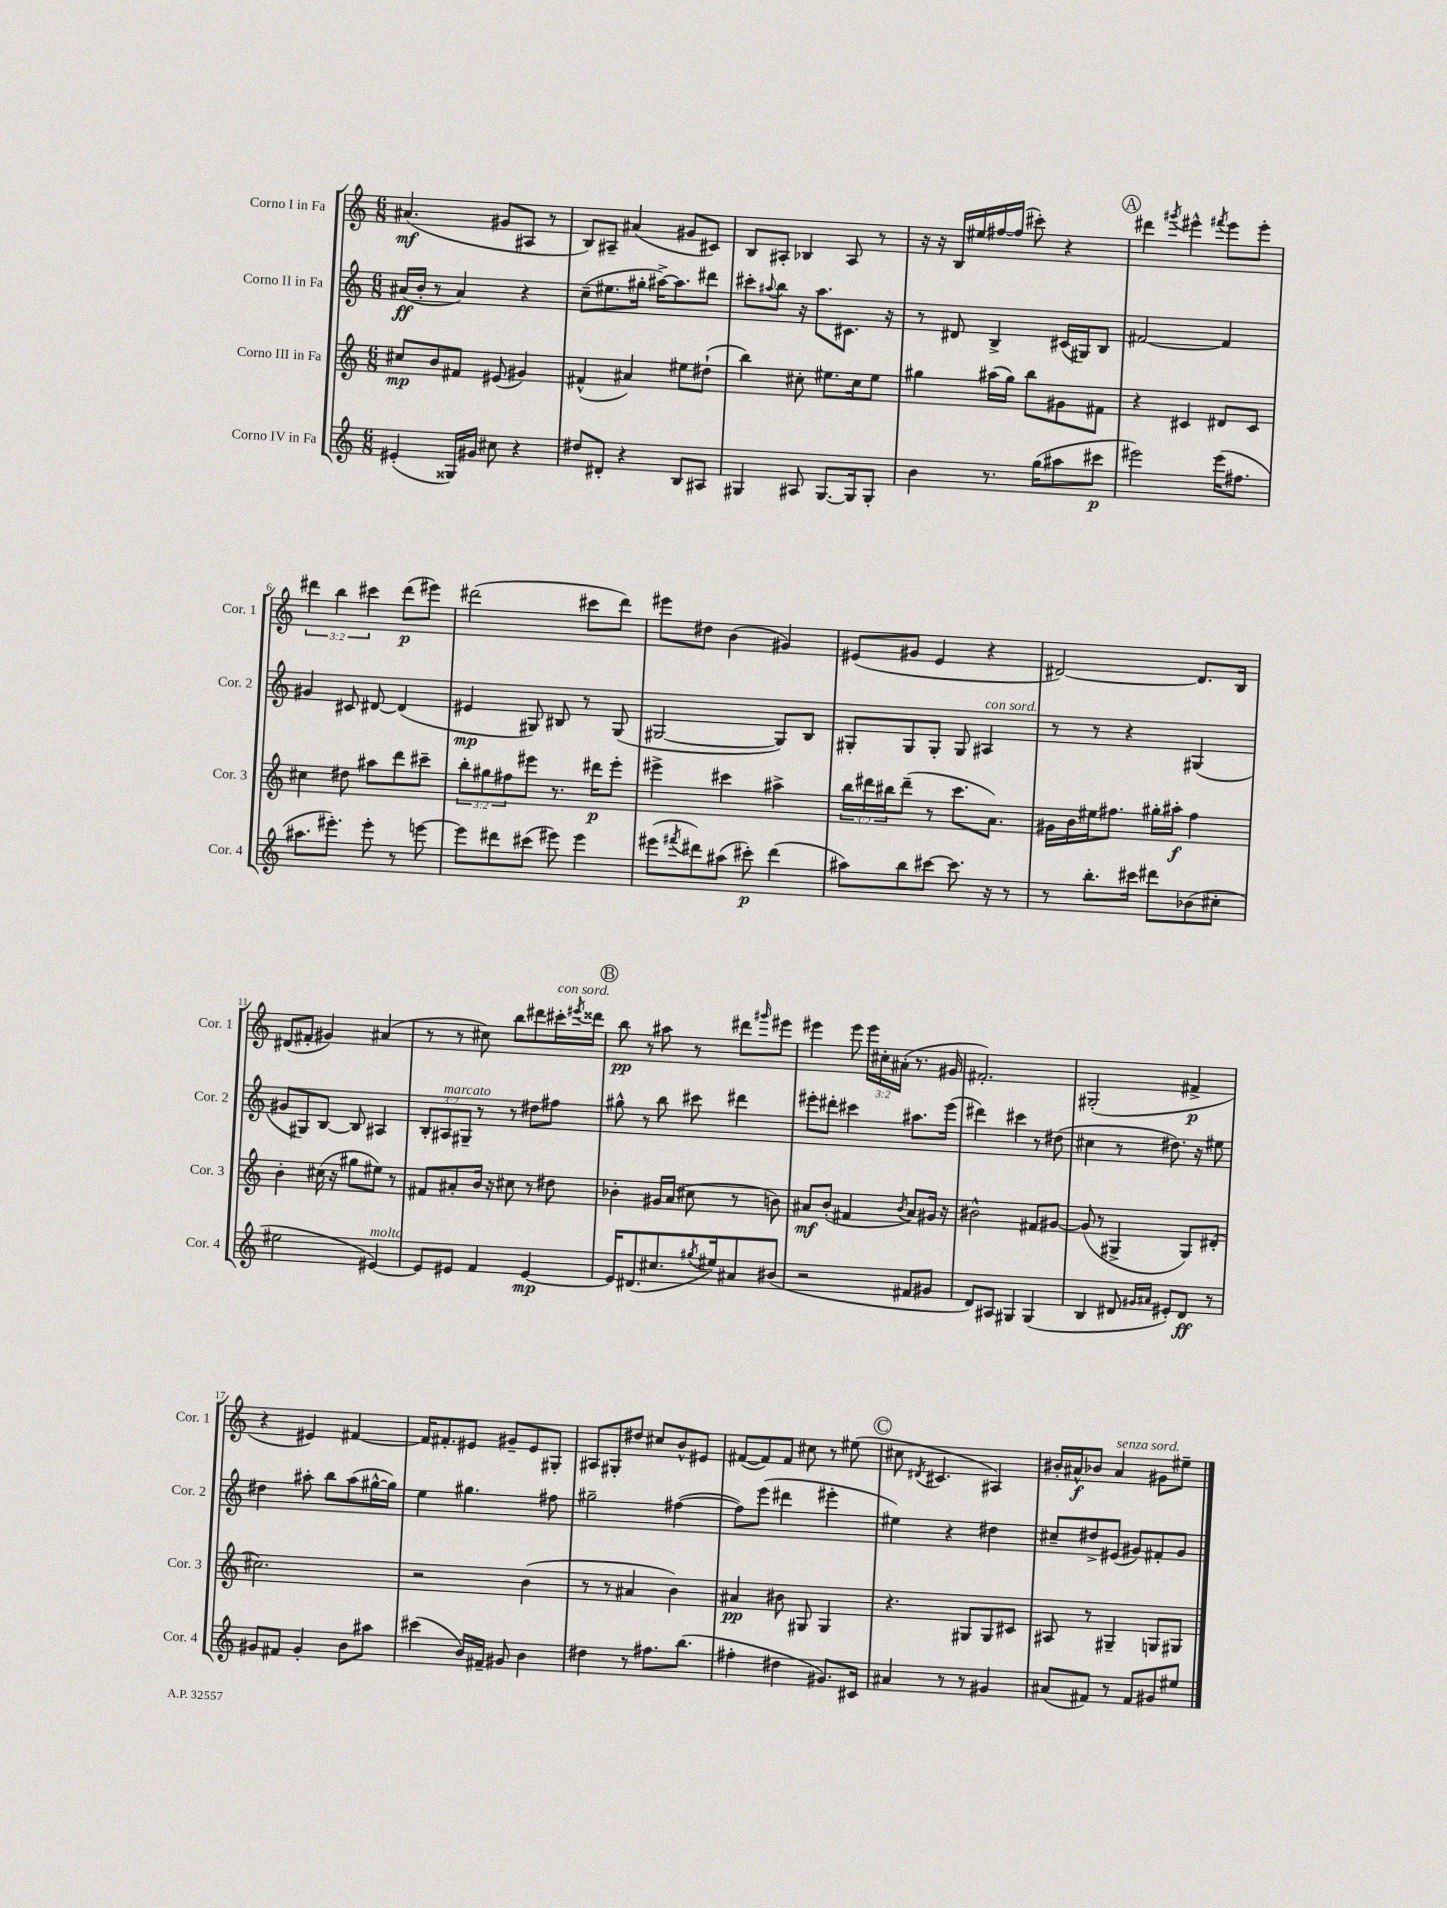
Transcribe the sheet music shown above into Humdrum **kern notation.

**kern	**kern	**kern	**kern
*staff4	*staff3	*staff2	*staff1
*clefG2	*clefG2	*clefG2	*clefG2
*k[]	*k[]	*k[]	*k[]
*M6/8	*M6/8	*M6/8	*M6/8
(4e#'	8cc#	(16a#	(4.a#
.	.	16b'	.
.	8b	8r	.
16G##)	8f#	4a#)	.
16g#	.	.	.
8cc#	(8e#	.	8g#
4r	4g#)	4r	8A#
.	.	.	8r
=	=	=	=
8dd#	(4f#^^	(8cc~	8B)
8d#'	.	8.ee#	8A#~
4r	4a#)	.	(4a#
.	.	16gg#'	.
.	.	[16aa#^)	.
.	.	8.aa#]	.
8B	8ee#	.	8g#
8A#	(8dd#`	8ddd#	8c#)
=	=	=	=
4G#	4bb)	8ccc#'	8B
.	.	8qqaa#	.
.	.	8bb	8A#'
8A#	8cc#'	16r	4B-
.	.	8.aa#	.
[8.G#	8.ee#	.	.
.	.	8.c#	8A#
16G#]	16cc#	.	.
8G#'	8ee#	.	8r
.	.	16r	.
=	=	=	=
4b	4gg#	8r	16r
.	.	.	16r
.	.	8d#	16B
.	.	.	16ee#
8.r	(16aa#	4B^	[16ff#
.	16gg#)	.	(16ff#]
.	8bb	.	8ccc#')
(16gg	.	.	.
8aa#	8g#	(16c#	4r
.	.	16G#)	.
8ccc#	8f#	8B	.
=	=	=	=
2eee#)	4r	[2f#	4ddd#
.	.	.	8qggg#
.	4c#	.	4eee#^^
.	.	.	8qfff#
(16eee#	8d#	4f#]	8eee#
8.ff#	.	.	.
.	8c#	.	8eee#'
=	=	=	=
8.aa#	4cc#	4g#	6ddd#
.	.	.	6bb
8.eee#')	.	.	.
.	8dd#	8c#	.
.	.	.	6ccc#
8eee#'	8aa#	[8d#	.
8r	8ddd	(4d#]	(8ddd#
[8eee	8ccc#~	.	8eee#)
=	=	=	=
8eee]	12bb'	4e#	(2ddd#
.	12gg#	.	.
8ddd#	.	.	.
.	12ff#	.	.
(8ccc#	8eee#	8G#)	.
8eee#)	8.r	8B#	.
4eee#	.	8r	8ccc#
.	16ddd#	.	.
.	8eee#'	(8G#	8ddd#)
=	=	=	=
(8eee#	4eee#^	[2G#	8eee#
8qfff#	.	.	.
8ddd#)	.	.	8dd#
(8aa#	4ccc#	.	(4b
8ccc#')	.	.	.
(4ddd#	4aa#^	8G#])	4g#)
.	.	8B	.
=	=	=	=
8aa#)	24bb	8G#'	(8e#
.	24ddd#	.	.
.	24bb#	.	.
8bb	(8ddd#~	8G#	8g#
[8ccc#	8r	8G#'	4e#
8.ccc#]	8.ccc	8G#	.
.	.	4A#	4r
16r	8.a)	.	.
8r	.	.	.
=	=	=	=
8r	16g#	8r	[2d#)
.	16b	.	.
8.bb'	16ee#	8r	.
.	8.ff#	.	.
.	.	4r	.
16ccc#	.	.	.
8ddd#	16gg#'	.	.
.	16aa#'	.	.
(8b-	4ff#	(4G#	8.d#]
8cc#'	.	.	.
.	.	.	16B
=	=	=	=
2ee#	4b'	8g#	(8d#
.	.	8G#)	8f#'
.	(16cc#	[8B	4g#)
.	16r	.	.
.	8gg#	8B]	.
[4e#)	8ee#)	4A#	(4a#
.	8r	.	.
=	=	=	=
8e#]	8f#	12B'	8r
.	.	12A#	.
8e#	8a#'	.	8r
.	.	12G#~	.
4f	16b	8r	8cc#)
.	16r	.	.
.	8cc#	8r	8bb
[4e#	8r	8dd#	8ddd#
.	8dd#	8ff#	16ccc#'
.	.	.	8qeee#
.	.	.	16ddd##
=	=	=	=
16e#]	4b-'	8gg#^^	8bb
(8.d#	.	.	.
.	.	8r	8r
8.cc#	16g#	8bb	8aa#
.	(16a	.	.
.	8cc#	8ccc#	8r
8qgg#	.	.	.
16ee#)	.	.	.
8a#	8r	4ddd#	8ddd#
.	.	.	16qqggg#
(8b#	8b)	.	8eee#
=	=	=	=
2r	8a#	8eee#'	4eee#
.	(8b'	8ddd#'	.
.	4f#	4ccc#	8eee#
.	.	.	24eee#
.	.	.	24cc#'
.	.	.	(24a#'
.	8qb	.	.
8f#	8a#)	8.aa#	8.r
8g#	16g#	.	.
.	16r	(16eee#	16g#
=	=	=	=
8d)	2b#^^	4ddd#)	2.f#')
8A#	.	.	.
4G#	.	4ccc#	.
(4G#	8f#	8r	.
.	[8g#	(8dd#	.
=	=	=	=
4B	(8g#]	4cc#	(2G#'
.	8r	.	.
8d#	4G#^	8r	.
16qqg#	.	.	.
16qqa#	.	.	.
8e#')	.	8.dd#)	.
8d#	8G#)	.	4f#^
.	.	16r	.
8r	(8d#'	8ee#	.
=	=	=	=
8g#	2.cc#)	4dd#	4r
8f#	.	.	.
4g#'	.	8aa#'	4e#)
.	.	8bb	.
8b	.	(8aa#	[4f#
8aa#	.	[16gg#^^	.
.	.	16gg#])	.
=	=	=	=
(4ccc#	2r	4ee	16f#]
.	.	.	8.f#'
16b)	.	4.gg#	8e#
16f#~	.	.	.
8g#	.	.	8g#~
4b	(4b	.	8e#
.	.	8ff#	8G#'
=	=	=	=
4dd#	8r	2gg#~	8A#
.	8r	.	8G#'
8r	4a#	.	8dd#
8.ff#	.	.	8cc#
.	4b)	([4ff#	8b^^
(8.bb	.	.	.
.	.	.	8e#
=	=	=	=
4ff#'	4a#	8ff#])	([8f#
.	.	(8eee	8f#])
4dd#	8b#	4ddd#	8f#
.	8G#	.	8cc#
8.g#)	4G#	4eee#'	8r
.	.	.	(8ee#
16c#	.	.	.
=	=	=	=
4a#	4.r	4ee#)	8cc#
.	.	.	8qd#
.	.	.	4.c#
8r	.	4r	.
8r	8G#	.	.
4g#	8G#	4dd#	4A#)
.	8c#	.	.
=	=	=	=
(8a#	8A#	8cc#~	16b#'
.	.	.	16a#^^
8f#)	8r	8dd#^	8b-
8r	4G#~	(8e#	4a#
8f#	.	8g#)	.
8g#	8G	8f#'	8g#
8ee#	8G#	8g#	8ee#~
==	==	==	==
*-	*-	*-	*-
